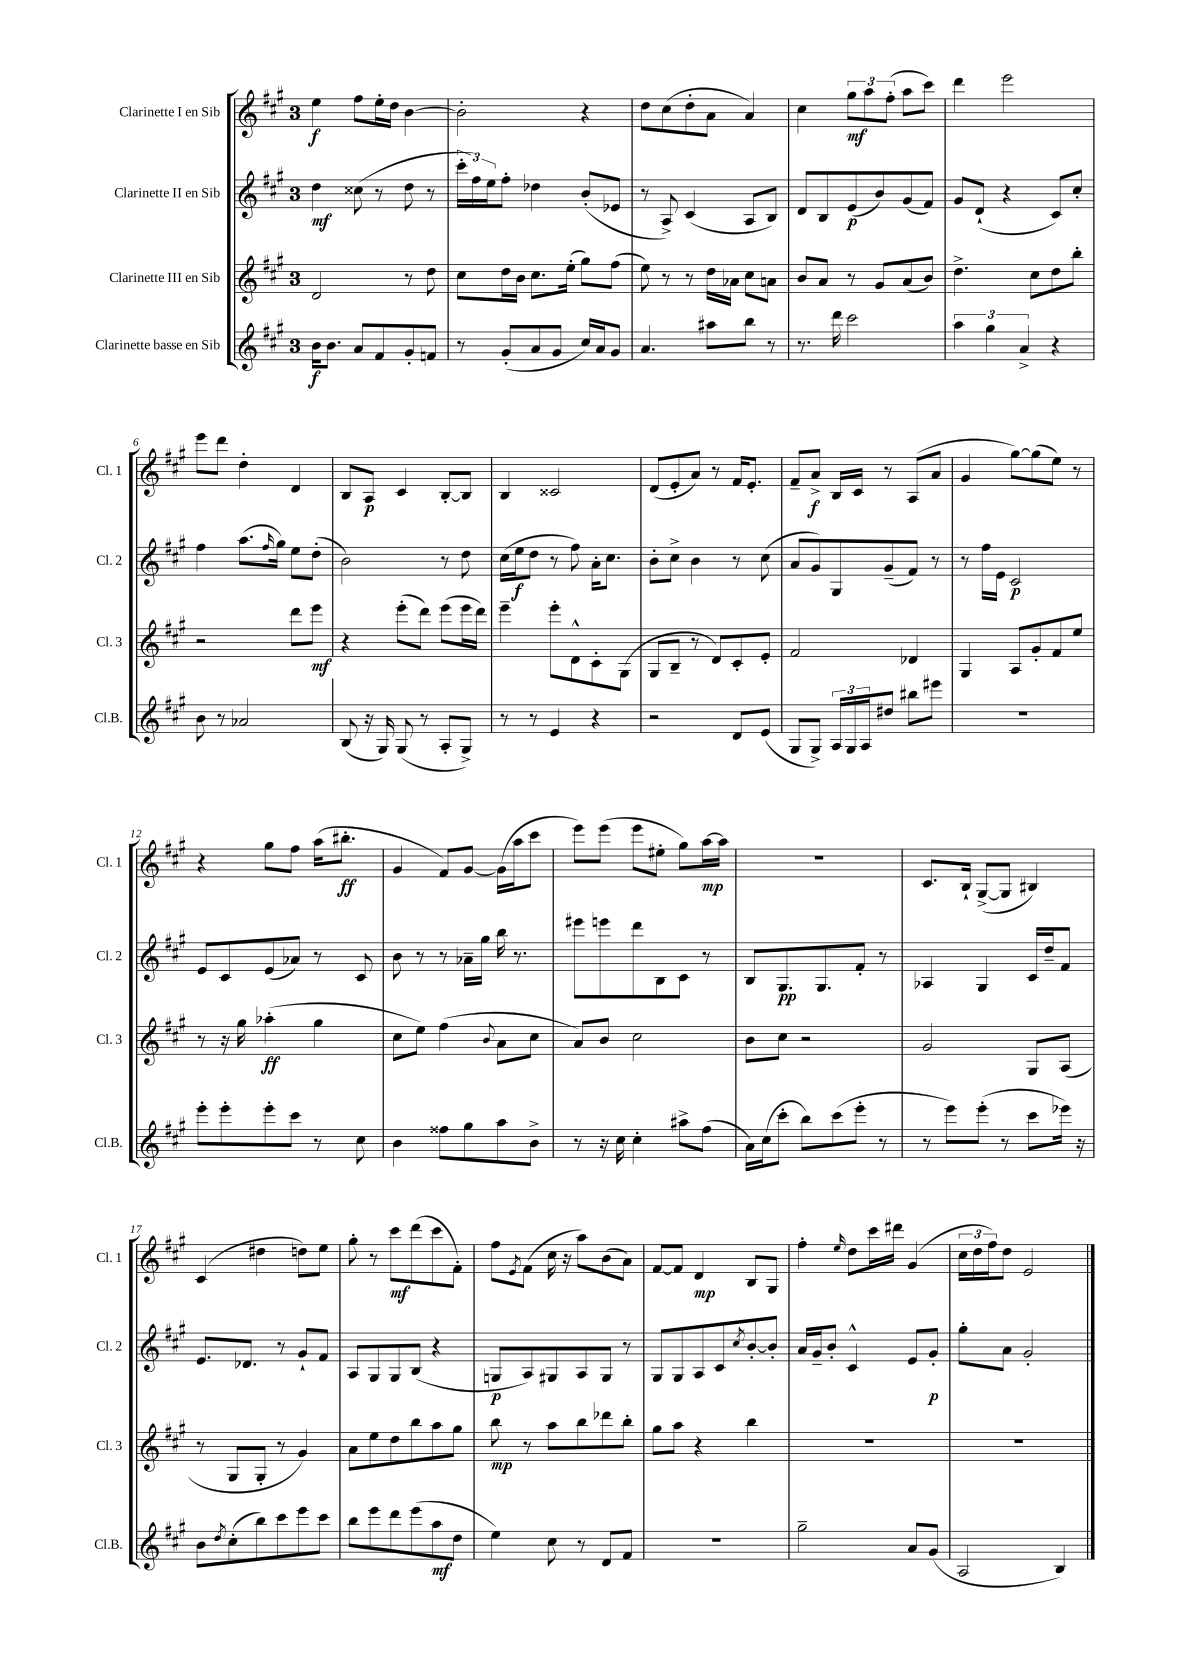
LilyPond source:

<<
\new StaffGroup <<
\new Staff = "s0" \with { instrumentName = "Clarinette I en Sib" shortInstrumentName = "Cl. 1" } {
    \clef treble \key a \major \once \override Staff.TimeSignature.style = #'single-digit \time 3/4
    e''4\f fis''8 e''16-. d''16 b'4~ |
    b'2-. r4 |
    d''8 cis''8( d''8-. a'8 a'4) |
    cis''4 \tuplet 3/2 { gis''8\mf a''8 fis''8-.( } a''8 cis'''8) |
    d'''4 e'''2 |
    e'''8 d'''8 d''4-. d'4 |
    b8 a8\p cis'4 b8~-. b8 |
    b4 cisis'2 |
    d'8( e'8-. a'8) r8 fis'16 e'8.-. |
    fis'8-- a'8->\f b16 cis'16 r8 a8( a'8 |
    gis'4 gis''8~) gis''8( e''8) r8 |
    r4 gis''8 fis''8 a''16( bis''8.-.\ff |
    gis'4 fis'8) gis'8~ gis'16( a''16 cis'''8 |
    e'''8) e'''8( e'''8 eis''8-. gis''8) a''16~\mp a''16 |
    R2. |
    cis'8. b16-! gis8~->( gis8 bis4) |
    cis'4( dis''4 d''8) e''8 |
    gis''8-. r8 cis'''8\mf d'''8( cis'''8 fis'8-.) |
    fis''8 \acciaccatura { e'8 } fis'8( cis''16 r16 a''8) b'8( a'8) |
    fis'8~ fis'8 d'4\mp b8 gis8 |
    fis''4-. \grace { e''16 } d''8 cis'''16 dis'''16 gis'4( |
    \tuplet 3/2 { cis''16 d''16 fis''16) } d''8 e'2 \bar "|." |
}
\new Staff = "s1" \with { instrumentName = "Clarinette II en Sib" shortInstrumentName = "Cl. 2" } {
    \clef treble \key a \major \once \override Staff.TimeSignature.style = #'single-digit \time 3/4
    d''4\mf cisis''8( r8 d''8 r8 |
    \tuplet 3/2 { cis'''16-. fis''16) e''16 } fis''8-. des''4 b'8-.( ees'8 |
    r8 a8->) cis'4( a8 b8) |
    d'8 b8 e'8\p( b'8) gis'8( fis'8) |
    gis'8 d'8-!( r4 cis'8) cis''8-. |
    fis''4 a''8.( \grace { fis''16 } gis''16) e''8 d''8-.( |
    b'2) r8 d''8 |
    cis''16( e''16\f d''8 r8 fis''8) a'16-. cis''8. |
    b'8-. cis''8-> b'4 r8 cis''8( |
    a'8 gis'8) gis8 gis'8--( fis'8) r8 |
    r8 fis''16 e'16 cis'2\p |
    e'8 cis'8 e'8( aes'8) r8 cis'8 |
    b'8 r8 r8 aes'16-- gis''16 b''16 r8. |
    eis'''8 e'''8 d'''8 b8 cis'8 r8 |
    b8 gis8.\pp gis8. fis'8-. r8 |
    aes4 gis4 cis'16 d''16-- fis'8 |
    e'8. des'8. r8 gis'8-! fis'8 |
    a8 gis8 gis8 b8( r4 |
    g8\p a8) gis8 a8 gis8 r8 |
    gis8 gis8 a8 cis'8 \acciaccatura { cis''8 } b'8~-. b'8-. |
    a'16 gis'16-- b'8-. cis'4-^ e'8 gis'8-.\p |
    gis''8-. a'8 gis'2-. \bar "|." |
}
\new Staff = "s2" \with { instrumentName = "Clarinette III en Sib" shortInstrumentName = "Cl. 3" } {
    \clef treble \key a \major \once \override Staff.TimeSignature.style = #'single-digit \time 3/4
    d'2 r8 d''8 |
    cis''8 d''16 b'16 cis''8. e''16-.( gis''8) fis''8( |
    e''8) r8 r8 d''16 aes'16 cis''8 a'8 |
    b'8 a'8 r8 gis'8 a'8( b'8) |
    d''4.-> cis''8 d''8 b''8-. |
    r2 d'''8 e'''8\mf |
    r4 e'''8-.( d'''8) e'''8( e'''16 d'''16) |
    e'''4-- e'''8-. d'8-^ cis'8-. gis8( |
    gis8 b8-- r8 d'8) cis'8-. e'8-. |
    fis'2 des'4 |
    gis4 a8 gis'8-. fis'8 e''8 |
    r8 r16 gis''16 aes''4-.\ff( gis''4 |
    cis''8 e''8) fis''4( \appoggiatura { b'8 } a'8 cis''8 |
    a'8) b'8 cis''2 |
    b'8 cis''8 r2 |
    gis'2 gis8 a8( |
    r8 gis8 gis8-. r8 gis'4) |
    a'8 e''8 d''8 b''8 a''8 gis''8 |
    b''8\mp r8 a''8 b''8 des'''8 b''8-. |
    gis''8 a''8 r4 b''4 |
    R2. |
    R2. \bar "|." |
}
\new Staff = "s3" \with { instrumentName = "Clarinette basse en Sib" shortInstrumentName = "Cl.B." } {
    \clef treble \key a \major \once \override Staff.TimeSignature.style = #'single-digit \time 3/4
    b'16\f b'8. a'8 fis'8 gis'8-. f'8 |
    r8 gis'8-.( a'8 gis'8 cis''16) a'16 gis'8 |
    a'4. ais''8 b''8 r8 |
    r8. d'''16 cis'''2 |
    \tuplet 3/2 { a''4 gis''4 a'4-> } r4 |
    b'8 r8 aes'2 |
    b8( r16 gis16) gis8( r8 a8-. gis8->) |
    r8 r8 e'4 r4 |
    r2 d'8 e'8( |
    gis8 gis8->) \tuplet 3/2 { a16 gis16 a16 } dis''8 bis''8 eis'''8 |
    R2. |
    e'''8-. e'''8-. e'''8-. cis'''8 r8 cis''8 |
    b'4 fisis''8 gis''8 a''8 b'8-> |
    r8 r16 cis''16 cis''4-. ais''8-> fis''8( |
    a'16) cis''16( cis'''8-. b''8) cis'''8( e'''8-. r8 |
    r8 e'''8) e'''8-.( r8 cis'''8 ees'''16) r16 |
    b'8 \acciaccatura { d''8 } cis''8-.( b''8) cis'''8 e'''8 cis'''8 |
    b''8 e'''8 d'''8 e'''8( a''8\mf d''8 |
    e''4) cis''8 r8 d'8 fis'8 |
    R2. |
    gis''2-- a'8 gis'8( |
    a2 b4) \bar "|." |
}
>>
>>
